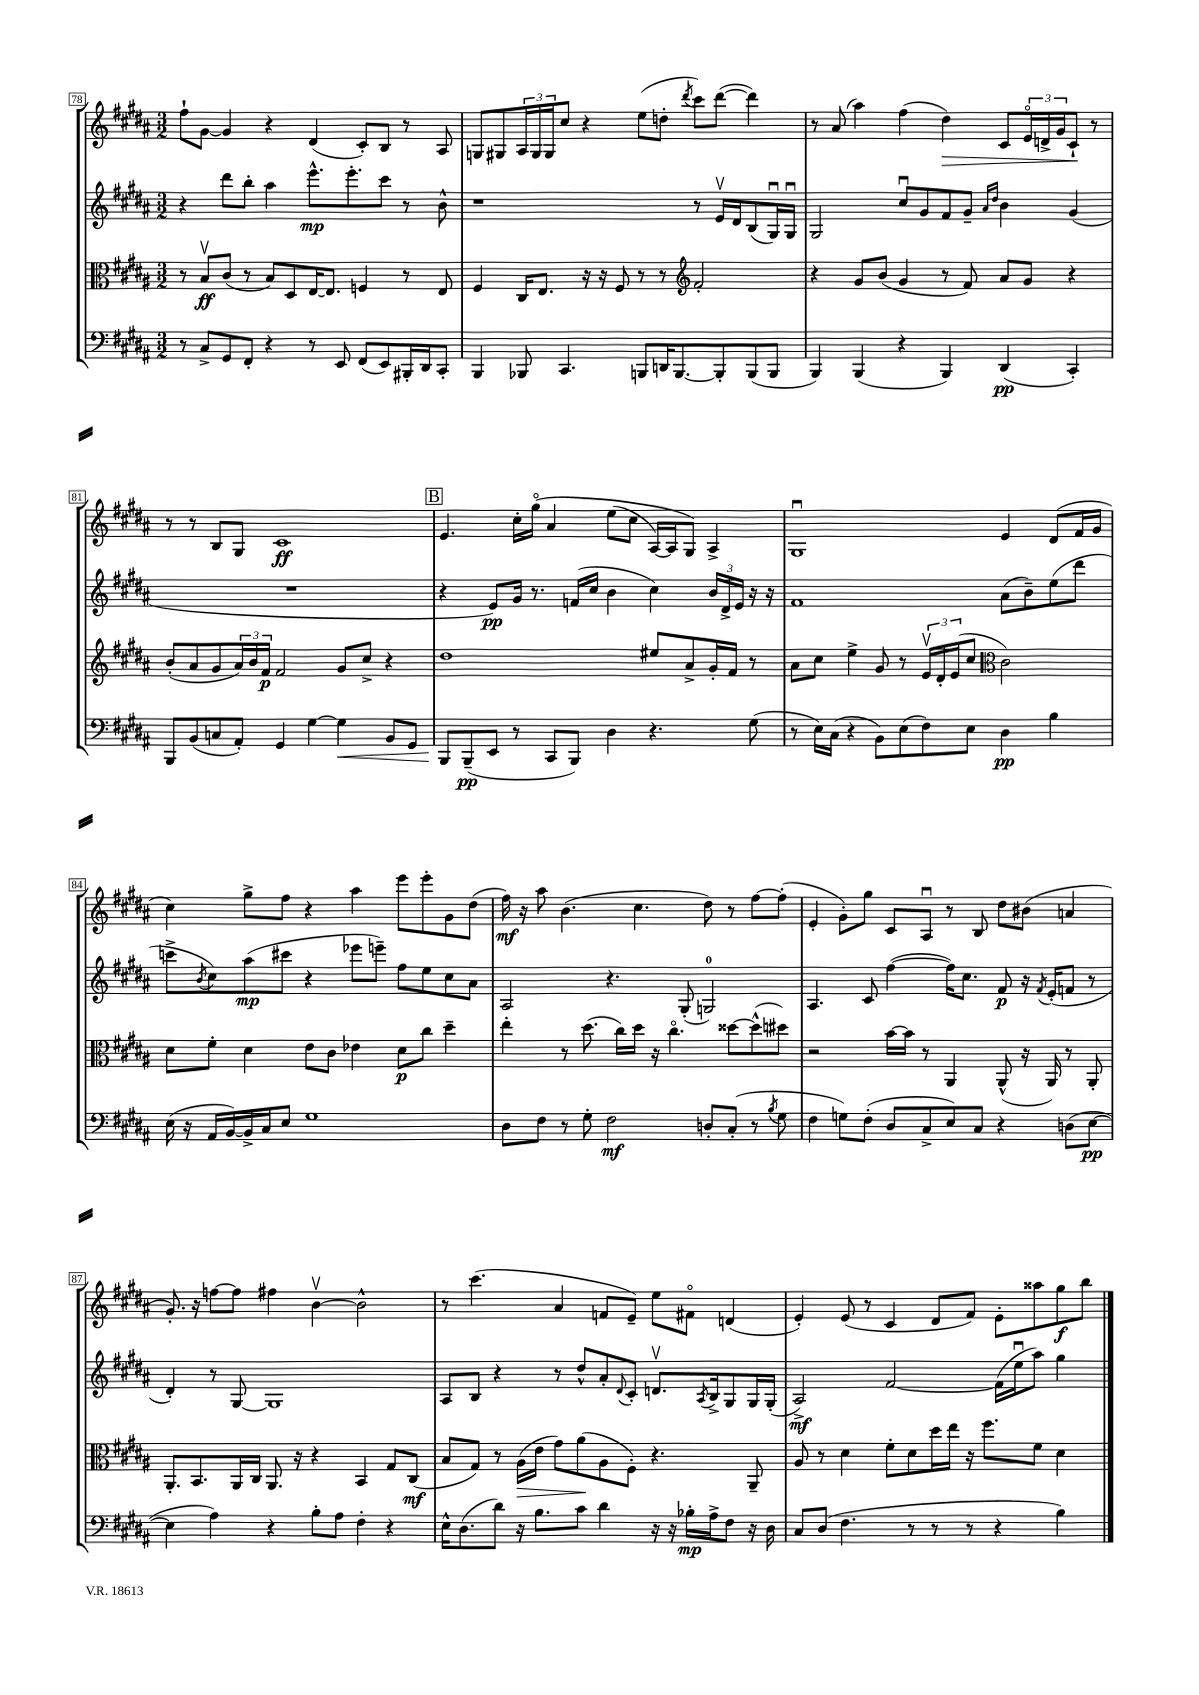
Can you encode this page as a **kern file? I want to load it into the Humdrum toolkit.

**kern	**dynam	**kern	**dynam	**kern	**dynam	**kern	**dynam
*part4	*part4	*part3	*part3	*part2	*part2	*part1	*part1
*staff4	*staff4	*staff3	*staff3	*staff2	*staff2	*staff1	*staff1
*clefF4	*	*clefC3	*	*clefG2	*	*clefG2	*
*k[f#c#g#d#a#]	*	*k[f#c#g#d#a#]	*	*k[f#c#g#d#a#]	*	*k[f#c#g#d#a#]	*
*M3/2	*	*M3/2	*	*M3/2	*	*M3/2	*
=78	=78	=78	=78	=78	=78	=78	=78
8r	.	8r	.	4r	.	8ff#`\L	.
8C#^/L	.	8Bv/L	ff	.	.	[8g#\J	.
8GG#/	.	(8c#/J	.	8ddd#\L	.	4g#/]	.
8FF#'/J	.	8r	.	8bb'\J	.	.	.
4r	.	8B/L)	.	4aa#\	.	4r	.
.	.	8D#/	.	.	.	.	.
8r	.	[16E/K	.	8.eee^^\L	mp	(4d#/	.
.	.	8.E/J]	.	.	.	.	.
8EE/	.	.	.	.	.	.	.
.	.	.	.	8.eee'\	.	.	.
(8FF#/L	.	4Fn/	.	.	.	8c#'/L)	.
8EE/)	.	.	.	8ccc#\J	.	8B/J	.
16BBB#X'/L	.	8r	.	8r	.	8r	.
16DD#/J	.	.	.	.	.	.	.
8CC#'/J	.	8E/	.	8b^^\	.	8A#/	.
=79	=79	=79	=79	=79	=79	=79	=79
4BBB/	.	4F#/	.	1r	.	8Gn/L	.
.	.	.	.	.	.	8G#X/	.
8BBB-X/	.	16C#/KL	.	.	.	24A#/L	.
.	.	.	.	.	.	24G#/	.
.	.	8.E/J	.	.	.	.	.
.	.	.	.	.	.	24G#/J	.
4.CC#/	.	.	.	.	.	8cc#/J	.
.	.	16r	.	.	.	4r	.
.	.	16r	.	.	.	.	.
.	.	8F#/	.	.	.	.	.
8BBBn/L	.	8r	.	.	.	(8ee\L	.
16DDn/K	.	8r	.	.	.	8ddn'\J	.
[8.BBB/	.	.	.	.	.	.	.
*	*	*clefG2	*	*	*	*	*
.	.	.	.	.	.	8qddd#/	.
.	.	2f#'/	.	8r	.	8ccc#\L)	.
8BBB'/]	.	.	.	16ev/LL	.	([8ddd#\J	.
.	.	.	.	16d#/J	.	.	.
(8BBB/	.	.	.	(8B/	.	4ddd#\])	.
8BBB/J	.	.	.	16G#u/L)	.	.	.
.	.	.	.	16G#u/JJ	.	.	.
=80	=80	=80	=80	=80	=80	=80	=80
4BBB/)	.	4r	.	2G#/	.	8r	.
.	.	.	.	.	.	(8a#/	.
(4BBB/	.	8g#/L	.	.	.	4aa#\)	.
.	.	(8b/J	.	.	.	.	.
4r	.	4g#/	.	8cc#u/L	.	(4ff#\	.
.	.	.	.	8g#/	.	.	.
!	!	!	!	!	!	!	!LO:HP:b
4BBB/)	.	8r	.	8f#/	.	4dd#\)	>
.	.	8f#/)	.	8g#~/J	.	.	.
.	.	.	.	16qqa#/LL	.	.	.
.	.	.	.	16qqdd#/JJ	.	.	.
(4DD#/	pp	8a#/L	.	4b\	.	8c#/L	.
.	.	8g#/J	.	.	.	24e/L	.
.	.	.	.	.	.	24dn^/	.
.	.	.	.	.	.	24g#/J	.
4CC#'/)	.	4r	.	(4g#/	.	8c#`/J	.
.	.	.	.	.	.	8r	]
!!LO:LB:g=z
=81	=81	=81	=81	=81	=81	=81	=81
8BBB/L	.	(8b'/L	.	1.r	.	8r	.
(8BB/	.	8a#/	.	.	.	8r	.
8Cn/	.	8g#/	.	.	.	8B/L	.
8AA#'/J)	.	24a#/L)	.	.	.	8G#/J	.
.	.	24b/	.	.	.	.	.
.	.	24f#/JJ	p	.	.	.	.
4GG#/	.	2f#/	.	.	.	1c#	ff
[4G#\	.	.	.	.	.	.	.
!	!LO:HP:b	!	!	!	!	!	!
4G#\]	<	8g#/L	.	.	.	.	.
.	.	8cc#^/J	.	.	.	.	.
8BB/L	.	4r	.	.	.	.	.
8GG#/J	.	.	.	.	.	.	.
!!LO:REH:place=s1:t=B
=82	=82	=82	=82	=82	=82	=82	=82
8BBB/L	.	1dd#	.	4r	.	4.e/	.
(8BBB~/	[ pp	.	.	.	.	.	.
8EE/J	.	.	.	8e/L)	pp	.	.
8r	.	.	.	16g#/Jk	.	16cc#'\LL	.
.	.	.	.	8.r	.	(16gg#\JJ	.
8CC#/L	.	.	.	.	.	4a#/	.
8BBB/J)	.	.	.	(16fn/LL	.	.	.
.	.	.	.	16cc#/JJ	.	.	.
4D#\	.	.	.	4b\	.	(8ee\L	.
.	.	.	.	.	.	8cc#\J	.
4.r	.	8ee#X/L	.	4cc#\)	.	[16A#/LL)	.
.	.	.	.	.	.	16A#/J]	.
.	.	8a#^/	.	.	.	8G#/J)	.
.	.	16g#'/L	.	24b/LL	.	4A#^/	.
.	.	.	.	24d#^/	.	.	.
.	.	16f#/JJ	.	.	.	.	.
.	.	.	.	24e/JJ	.	.	.
(8G#\	.	8r	.	16r	.	.	.
.	.	.	.	16r	.	.	.
=83	=83	=83	=83	=83	=83	=83	=83
8r	.	8a#\L	.	1f#	.	1G#u	.
16E\LL)	.	8cc#\J	.	.	.	.	.
(16C#\JJ	.	.	.	.	.	.	.
4r	.	4ee^\	.	.	.	.	.
8BB\L)	.	8g#/	.	.	.	.	.
(8E\	.	8r	.	.	.	.	.
8F#\)	.	24ev/LL	.	.	.	.	.
.	.	24d#'/	.	.	.	.	.
.	.	(24e/J	.	.	.	.	.
8E\J	.	8cc#/J	.	.	.	.	.
*	*	*clefC3	*	*	*	*	*
4D#\	pp	2c#\)	.	(8a#\L	.	4e/	.
.	.	.	.	8b~\)	.	.	.
4B\	.	.	.	(8ee\	.	(8d#/L	.
.	.	.	.	8ddd#\J	.	16f#/L	.
.	.	.	.	.	.	16g#/JJ	.
!!LO:LB:g=z
=84	=84	=84	=84	=84	=84	=84	=84
(16E\	.	8d#\L	.	8cccn^\L	.	4cc#\)	.
16r	.	.	.	.	.	.	.
.	.	.	.	8qb/	.	.	.
16AA#/LL	.	8f#'\J	.	8cc#\)	.	.	.
[16BB/)	.	.	.	.	.	.	.
16BB^/]	.	4d#\	.	(8aa#\	mp	8gg#^\L	.
16C#/J	.	.	.	.	.	.	.
8E/J	.	.	.	8ccc#X\J	.	8ff#\J	.
1G#	.	8e\L	.	4r	.	4r	.
.	.	8c#\J	.	.	.	.	.
.	.	4e-X\	.	8eee-X\L	.	4aa#\	.
.	.	.	.	8eeen~\J)	.	.	.
.	.	8d#\L	p	8ff#\L	.	8eee\L	.
.	.	8cc#\J	.	8ee\	.	8eee'\	.
.	.	4dd#~\	.	8cc#\	.	8g#\	.
.	.	.	.	8a#\J	.	(8dd#\J	.
=85	=85	=85	=85	=85	=85	=85	=85
8D#\L	.	4ee'\	.	2A#/	.	16ff#\)	mf
.	.	.	.	.	.	16r	.
8F#\J	.	.	.	.	.	8aa#\	.
8r	.	8r	.	.	.	(4.b\	.
8G#'\	.	(8.dd#\	.	.	.	.	.
2F#\	mf	.	.	4.r	.	.	.
.	.	16cc#\LL)	.	.	.	.	.
.	.	16dd#\JJ	.	.	.	4.cc#\	.
.	.	16r	.	.	.	.	.
.	.	4.cc#\	.	.	.	.	.
.	.	.	.	(8G#'/	.	.	.
8Dn'/L	.	.	.	2Gn/)	.	8dd#\)	.
(8C#'/J	.	[8dd##X\L	.	.	.	8r	.
8r	.	(8dd##^^\]	.	.	.	[8ff#\L	.
8qB/	.	.	.	.	.	.	.
8G#\	.	8dd#X\J)	.	.	.	(8ff#'\J]	.
=86	=86	=86	=86	=86	=86	=86	=86
4F#\	.	2r	.	4.A#/	.	4e'/	.
8Gn\L)	.	.	.	.	.	8g#'\L)	.
(8F#'\J	.	.	.	8c#/	.	8gg#\J	.
8D#/L	.	[16b\LL	.	([4ff#\	.	8c#/L	.
.	.	16b\JJ]	.	.	.	.	.
8C#^/	.	8r	.	.	.	8A#u/J	.
8E/)	.	4AA#/	.	16ff#\KL])	.	8r	.
.	.	.	.	8.cc#\J	.	.	.
8C#/J	.	.	.	.	.	8B/	.
4r	.	(8AA#^^/	.	8f#/	p	8dd#\L	.
.	.	16r	.	16r	.	(8b#X\J	.
.	.	.	.	8qf#/	.	.	.
.	.	16AA#/)	.	(16e'/KL	.	.	.
(8Dn\L	.	8r	.	8fn/J	.	4an/	.
[8E\J	pp	8AA#'/	.	8r	.	.	.
!!LO:LB:g=z
=87	=87	=87	=87	=87	=87	=87	=87
4E\]	.	8.AA#'/L	.	4d#'/)	.	8.g#'/)	.
.	.	8.BB/	.	.	.	16r	.
4A#\)	.	.	.	8r	.	[8ffn\L	.
.	.	16AA#/L	.	[8G#/	.	8ff\J]	.
.	.	16C#/JJ	.	.	.	.	.
4r	.	8.AA#/	.	1G#]	.	4ff#X\	.
.	.	16r	.	.	.	.	.
8B'\L	.	4r	.	.	.	[4bv\	.
8A#\J	.	.	.	.	.	.	.
4F#'\	.	4BB/	.	.	.	2b^^\]	.
4r	.	8G#/L	.	.	.	.	.
.	.	(8C#/J	mf	.	.	.	.
=88	=88	=88	=88	=88	=88	=88	=88
16E^^\KL	.	8B/L	.	8A#/L	.	8r	.
(8.D#\	.	.	.	.	.	.	.
.	.	8G#/J)	.	8B/J	.	(4.ccc#\	.
8d#\J)	.	8r	.	4r	.	.	.
!	!	!	!LO:HP:b	!	!	!	!
16r	.	(16A#\LL	>	.	.	.	.
8.B\L	.	16e\JJ	.	.	.	.	.
.	.	8g#\L)	.	8r	.	4a#/	.
8c#\J	.	(8a#\	.	8dd#^^/L	.	.	.
4d#\	.	8A#\	]	8a#'/	.	8fn/L	.
.	.	.	.	8qqd#/	.	.	.
.	.	8F#'\J)	.	8c#'/J	.	8e~/J)	.
16r	.	4.r	.	8.dnv/L	.	8ee\L	.
16r	.	.	.	.	.	.	.
16B-X'\LL	mp	.	.	.	.	8f#X\J	.
.	.	.	.	8qA#/	.	.	.
16A#^\J	.	.	.	16B^/k	.	.	.
8F#\J	.	.	.	8G#/	.	(4dn/	.
16r	.	8AA#~/	.	16G#/L	.	.	.
16D#\	.	.	.	(16G#'/JJ	.	.	.
=89	=89	=89	=89	=89	=89	=89	=89
8C#/L	.	8A#/	.	2A#^/)	mf	4e'/)	.
(8D#/J	.	8r	.	.	.	.	.
4.F#\	.	4d#\	.	.	.	(8e/	.
.	.	.	.	.	.	8r	.
.	.	8f#'\L	.	[2f#/	.	4c#/	.
8r	.	8d#\	.	.	.	.	.
8r	.	16dd#\L	.	.	.	8d#/L	.
.	.	16ee\JJ	.	.	.	.	.
8r	.	16r	.	.	.	8f#/J)	.
.	.	8.ff#\L	.	.	.	.	.
4r	.	.	.	(16f#\LL]	.	8e'\L	.
.	.	.	.	16eeu\J	.	.	.
.	.	8f#\J	.	8aa#\J)	.	8aa##X\	.
4B\)	.	4d#\	.	4gg#\	.	8gg#\	f
.	.	.	.	.	.	8bb\J	.
==	==	==	==	==	==	==	==
*-	*-	*-	*-	*-	*-	*-	*-
